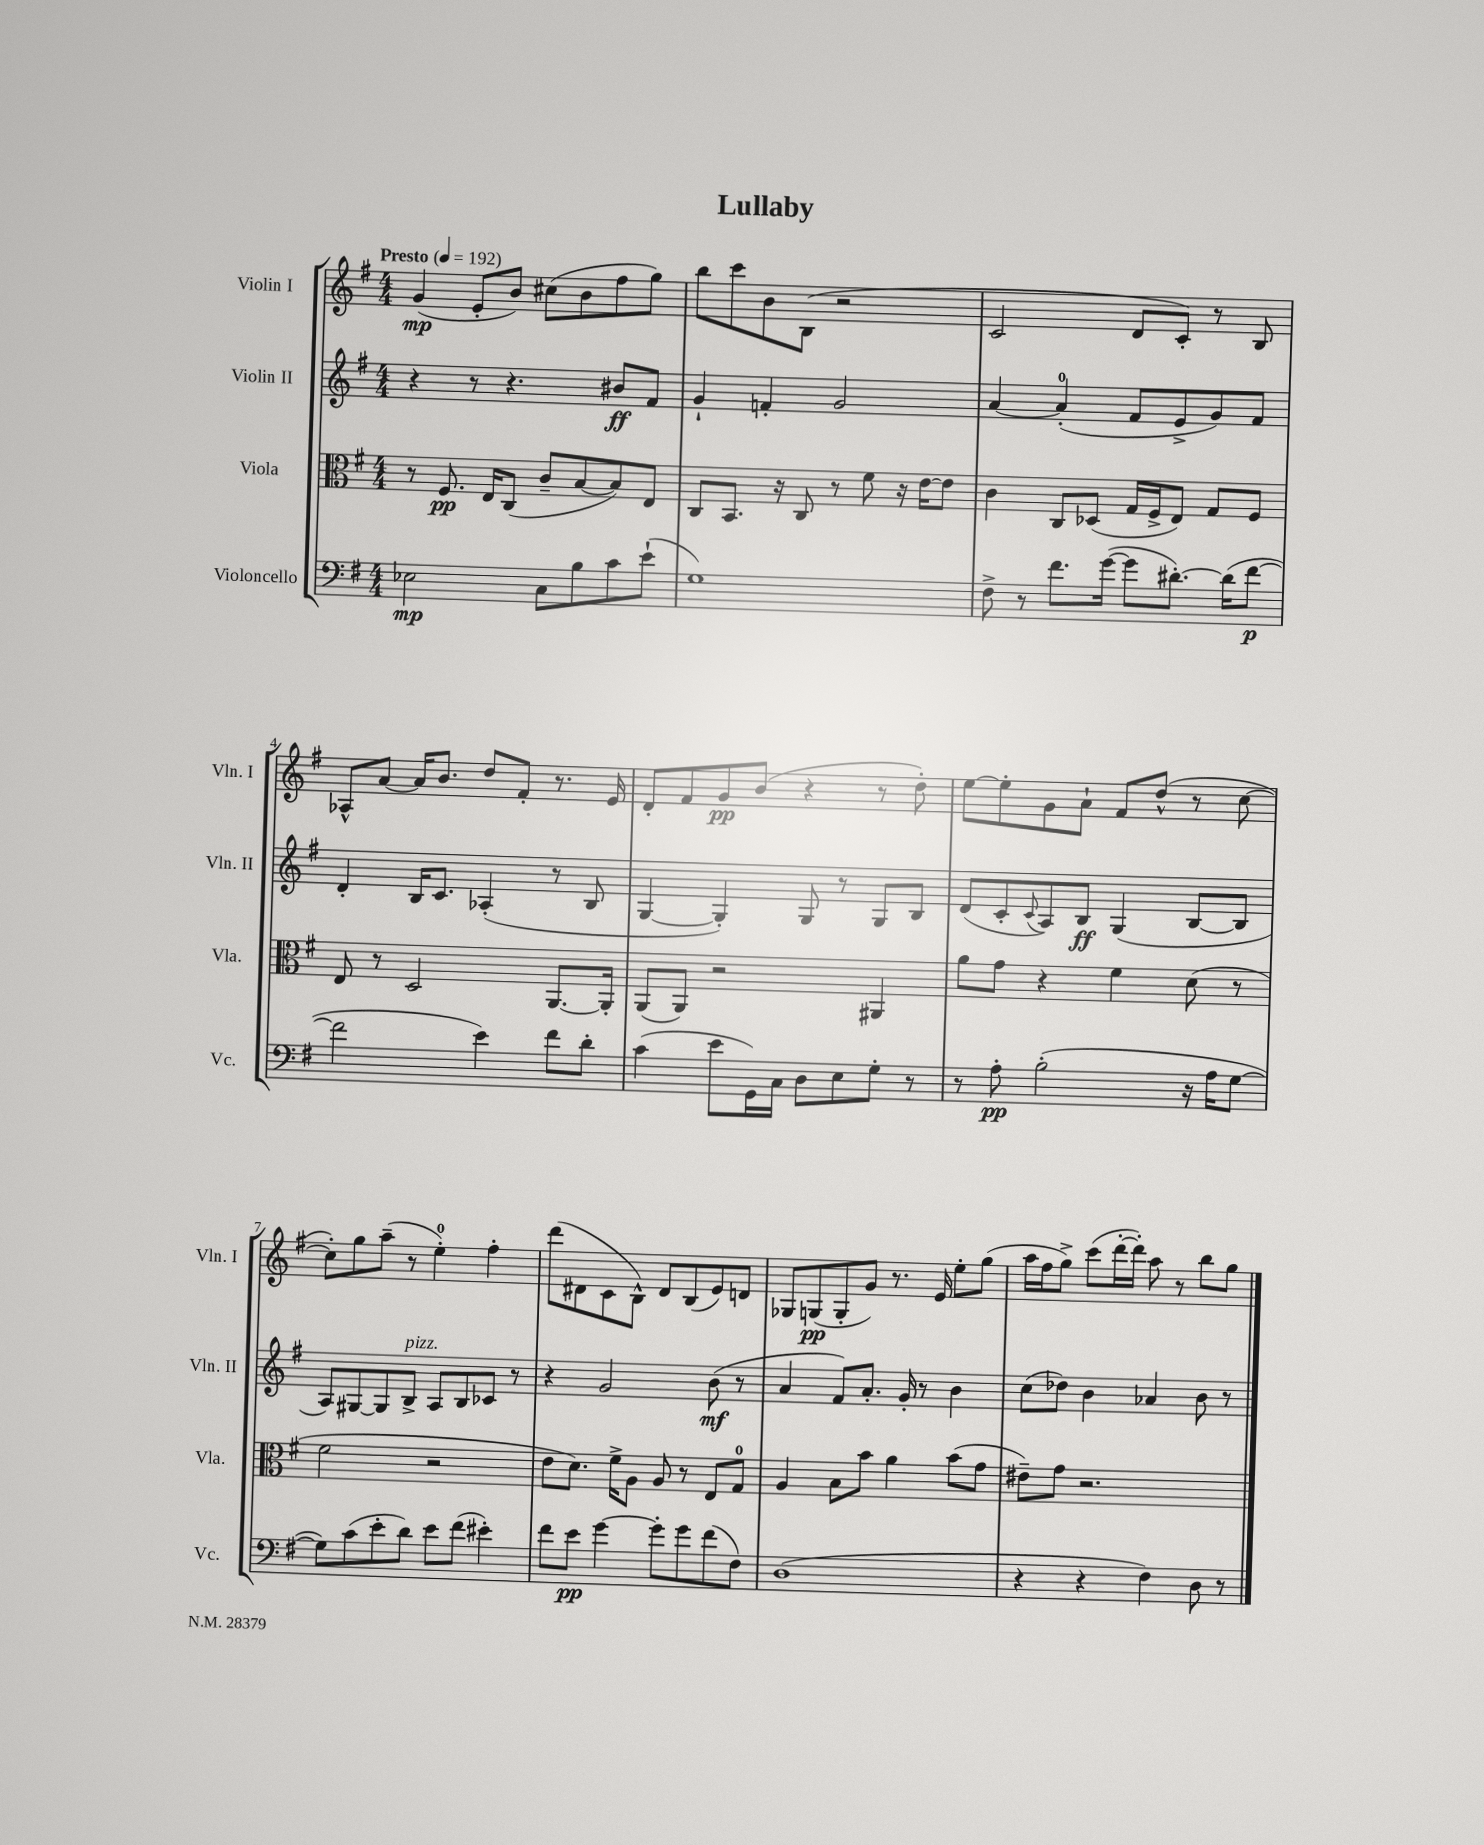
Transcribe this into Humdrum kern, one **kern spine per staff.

**kern	**kern	**kern	**kern
*staff4	*staff3	*staff2	*staff1
*clefF4	*clefC3	*clefG2	*clefG2
*k[f#]	*k[f#]	*k[f#]	*k[f#]
*M4/4	*M4/4	*M4/4	*M4/4
*MM192	*MM192	*MM192	*MM192
2E-	8r	4r	(4g
.	8.F#	.	.
.	.	8r	8e'
.	16E	.	.
.	(8C	4.r	8b)
8C	8c~	.	(8cc#
8B	[8B	.	8b
8c	8B])	8b#	8ff#
(8e`	8E	8f#	8gg)
=	=	=	=
1G)	8C	4g`	8bb
.	8.BB	.	8ccc
.	.	4f'	8b
.	16r	.	.
.	8C	.	(8B
.	8r	2g	2r
.	8f#	.	.
.	16r	.	.
.	[16e	.	.
.	8e]	.	.
=	=	=	=
8F#^	4c	[4a	2c
8r	.	.	.
8.f#	8C	(4a']	.
.	(8D-	.	.
([16g	.	.	.
8g]	16G	8f#	8d
.	16F#^	.	.
[8.d#')	8E)	8e^	8c')
.	8G	8g)	8r
(16d#]	.	.	.
[8f#	8F#	8f#	8B
=	=	=	=
2f#]	8E	4d'	8A-^^
.	8r	.	[8a
.	2D	16B	16a]
.	.	8.c	8.b
4e)	.	(4A-'	8dd
.	.	.	8f#'
8f#	[8.AA	8r	8.r
8d'	.	8B	.
.	16AA']	.	16e
=	=	=	=
(4c	(8AA	[4G	8d'
.	8AA)	.	8f#
8e	2r	4G'])	8g
16GG)	.	.	(8b
16C	.	.	.
8D	.	8G	4r
8E	.	8r	.
8G'	4AA#	8G	8r
8r	.	8B	8dd')
=	=	=	=
8r	8a	(8d	[8ee
8A'	8g	8c'	8ee']
.	.	8qqc	.
(2B'	4r	8A)	8g
.	.	8B	8a`
.	4f#	(4G	8f#
.	.	.	(8dd^^
16r	(8d	[8B	8r
16A	.	.	.
[8G	8r	8B]	[8cc
=	=	=	=
8G])	2f#	8A)	8cc'])
(8c	.	[8G#	8gg
8e'	.	8G#]	(8aa~
8d)	.	8B^	8r
8e	2r	8A	4ee')
(8f#	.	8B	.
4e#')	.	8c-	4ff#'
.	.	8r	.
=	=	=	=
8f#	8e	4r	(8ddd
8e	8.d)	.	8d#
[4g	.	2g	8c
.	16f#^	.	.
.	8A	.	8B^^)
8g']	8A	.	8d#
8g	8r	.	(8B
(8f#	8E	(8b	8e)
8F#)	8G	8r	8d
=	=	=	=
(1D	4A	4a	8G-
.	.	.	(8G
.	8B	8f#)	8G'
.	8b	8.a'	8g)
.	4a	.	8.r
.	.	16g'	.
.	.	8r	.
.	.	.	16e
.	(8b	4b	8ee'
.	8g	.	(8gg
=	=	=	=
4r	8e#~)	(8cc	16aa
.	.	.	16ff#
.	8g	8dd-)	8gg^)
4r	2.r	4b	(8ccc
.	.	.	[16ddd'
.	.	.	16ddd'])
4F#)	.	4a-	8aa
.	.	.	8r
8D	.	8b	8bb
8r	.	8r	8gg
==	==	==	==
*-	*-	*-	*-
